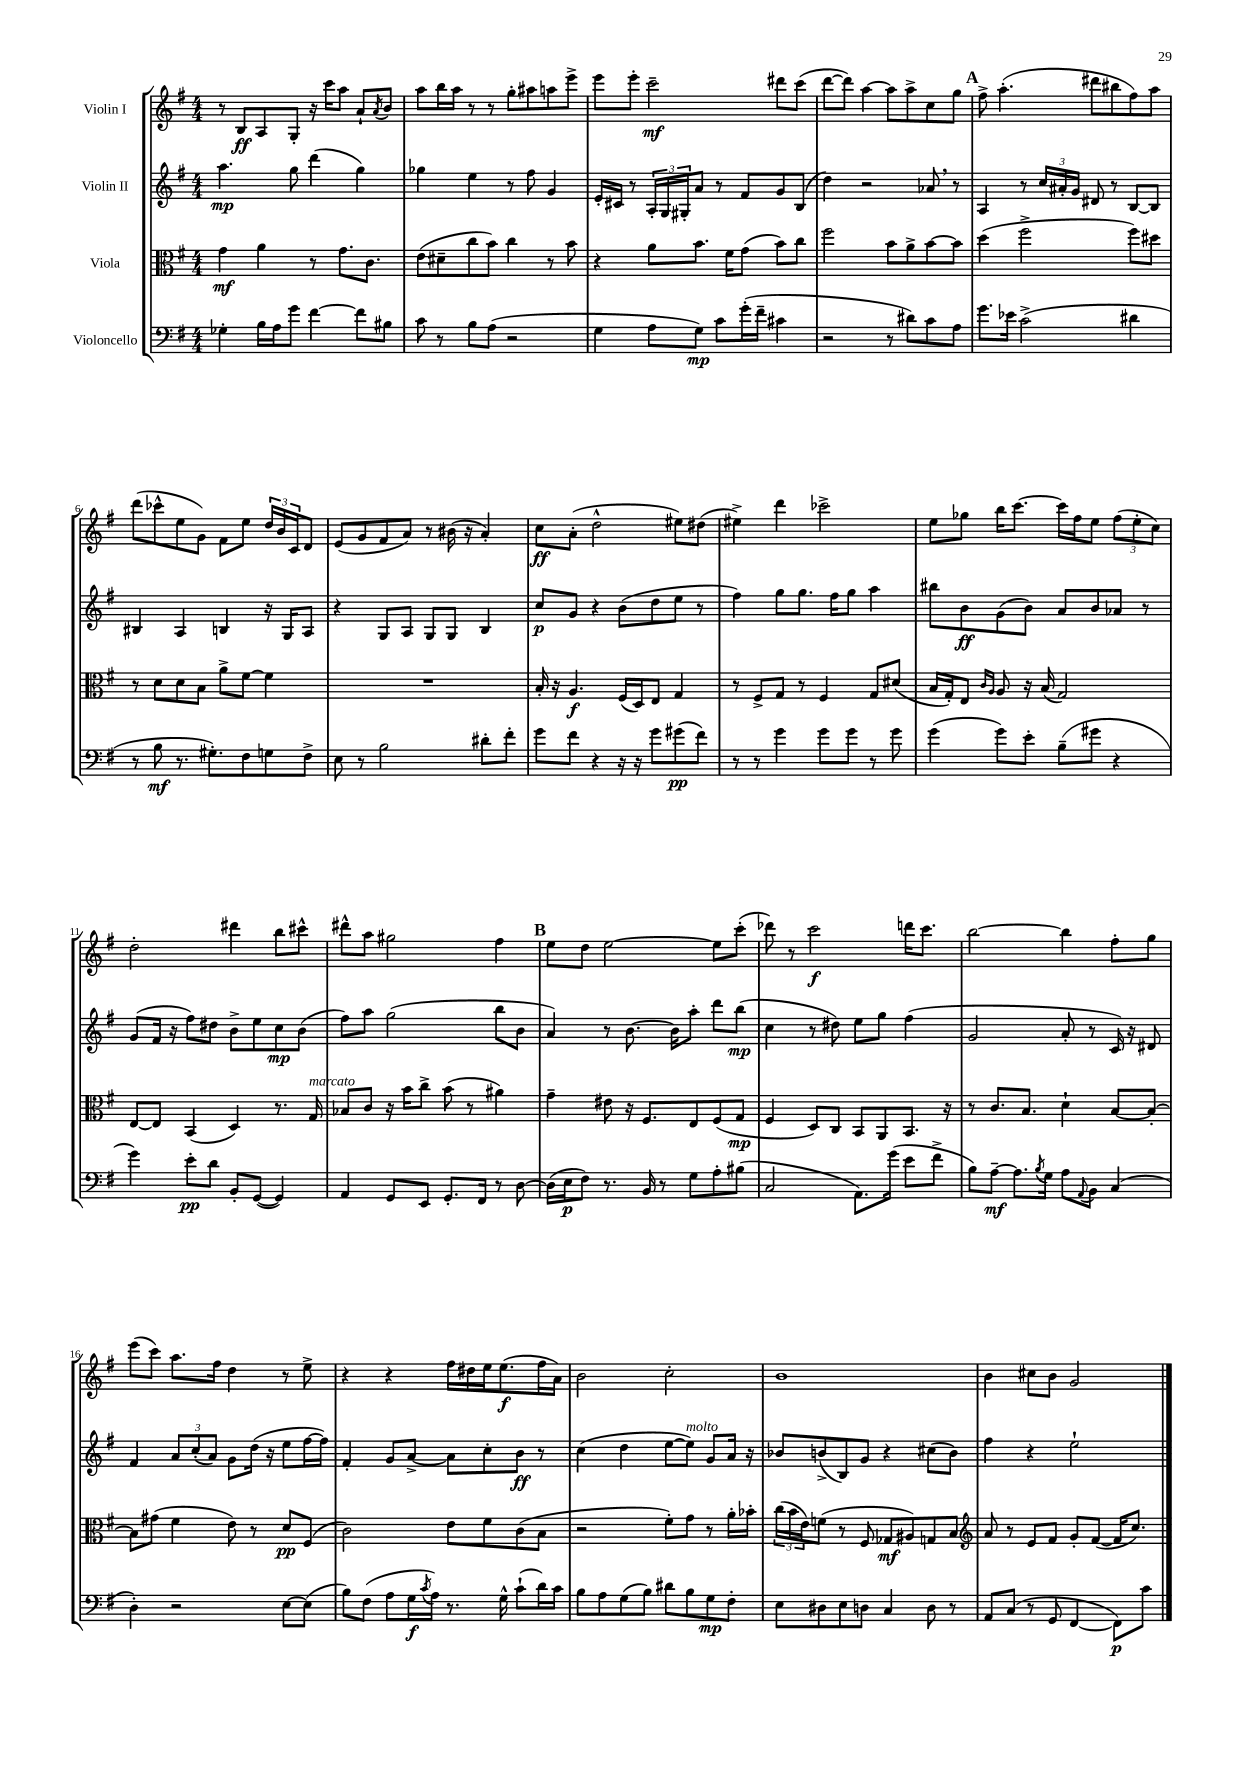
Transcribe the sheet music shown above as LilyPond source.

<<
\new StaffGroup <<
\new Staff = "s0" \with { instrumentName = "Violin I" } {
    \clef treble \key g \major \numericTimeSignature \time 4/4
    r8 b8\ff a8 g8-. r16 c'''16 a''8 a'8-! \acciaccatura { a'8 } b'8 |
    a''8 b''16 a''16 r8 r8 g''8-. ais''8 a''8 e'''8-> |
    e'''8 e'''8-. c'''2--\mf dis'''8 c'''8( |
    d'''8~ d'''8) a''4~ a''8 a''8-> c''8 g''8 |
    \mark \markup { \bold "A" } fis''8-> a''4.-.( dis'''8 bis''8 fis''8) a''8 |
    d'''8( ces'''8-^ e''8 g'8) fis'8 e''8 \tuplet 3/2 { d''16 b'16 c'16 } d'8 |
    e'8( g'8 fis'8 a'8) r8 bis'16( r16 a'4-.) |
    c''8\ff a'8-.( d''2-^ eis''8) dis''8( |
    eis''4->) d'''4 ces'''2-> |
    e''8 ges''8 b''16 c'''8.~ c'''16 fis''16 e''8 \tuplet 3/2 { fis''8( e''8-. c''8) } |
    d''2-. dis'''4 b''8 cis'''8-^ |
    dis'''8-^ a''8 gis''2 fis''4 |
    \mark \markup { \bold "B" } e''8 d''8 e''2~ e''8 c'''8-.( |
    des'''8) r8 c'''2\f d'''16 c'''8. |
    b''2~ b''4 fis''8-. g''8 |
    e'''8( c'''8) a''8. fis''16 d''4 r8 e''8-> |
    r4 r4 fis''16 dis''16 e''16 e''8.\f( fis''16 a'16) |
    b'2 c''2-. |
    b'1 |
    b'4 cis''8 b'8 g'2 \bar "|." |
}
\new Staff = "s1" \with { instrumentName = "Violin II" } {
    \clef treble \key g \major \numericTimeSignature \time 4/4
    a''4.\mp g''8 d'''4( g''4) |
    ges''4 e''4 r8 fis''8 g'4 |
    e'16-. cis'16 r8 \tuplet 3/2 { a16-. g16 gis16-. } a'8 r8 fis'8 g'8 b8( |
    d''4) r2 aes'8 \breathe r8 |
    \mark \markup { \bold "A" } a4 r8 \tuplet 3/2 { c''16 ais'16-. g'16 } dis'8 r8 b8~ b8 |
    bis4 a4 b4 r16 g16 a8 |
    r4 g8 a8 g8 g8 b4 |
    c''8\p g'8 r4 b'8( d''8 e''8 r8 |
    fis''4) g''8 g''8. fis''16 g''8 a''4 |
    bis''8 b'8\ff g'8( b'8) a'8 b'8 aes'8 r8 |
    g'8( fis'16 r16 fis''8) dis''8 b'8-> e''8 c''8\mp b'8( |
    fis''8) a''8 g''2( b''8 b'8 |
    \mark \markup { \bold "B" } a'4) r8 b'8.~ b'16 a''8-. d'''8 b''8\mp( |
    c''4 r8 dis''8) e''8 g''8 fis''4( |
    g'2 a'8-. r8 c'16) r16 dis'8 |
    fis'4 \tuplet 3/2 { a'8 c''8-.( a'8) } g'8 d''16( r16 e''8 fis''16~ fis''16) |
    fis'4-. g'8 a'8~-> a'8 c''8-. b'8\ff r8 |
    c''4( d''4 e''8~ e''8^\markup { \italic "molto" }) g'8 a'16 r16 |
    bes'8 b'8->( b8) g'8 r4 cis''8( b'8) |
    fis''4 r4 e''2-! \bar "|." |
}
\new Staff = "s2" \with { instrumentName = "Viola" } {
    \clef alto \key g \major \numericTimeSignature \time 4/4
    g'4\mf a'4 r8 g'8. c'8. |
    e'8( dis'8-- c''8 b'8) c''4 r8 b'8 |
    r4 a'8 b'8. fis'16 g'8( b'8) c''8 |
    fis''2 b'8 a'8-> b'8~ b'8 |
    \mark \markup { \bold "A" } d''4( fis''2-> fis''8) dis''8 |
    r8 d'8 d'8 b8 a'8-> fis'8~ fis'4 |
    R1 |
    b16-. r16 a4.\f fis16( d16) e8 g4 |
    r8 fis8-> g8 r8 fis4 g8 dis'8( |
    b16 g16-.) e8 \grace { c'16 a16 } a8 r16 b16( g2) |
    e8~ e8 b,4( d4) r8. g16^\markup { \italic "marcato" } |
    bes8 c'8 r16 b'16 c''8-> b'8( r8 ais'4) |
    \mark \markup { \bold "B" } g'4-- eis'8 r16 fis8. e8 fis8( g8\mp |
    fis4 d8) c8 b,8 a,8 b,8. r16 |
    r8 c'8. b8. d'4-! b8~ b8~-. |
    b8 gis'8( fis'4 e'8) r8 d'8\pp fis8( |
    c'2) e'8 fis'8 c'8( b8 |
    r2 fis'8-.) g'8 r8 a'16-. bes'16-. |
    \tuplet 3/2 { c''16( b'16 e'16) } f'8( r8 fis8 ges8\mf ais8) g8 b8 |
    \clef treble a'8 r8 e'8 fis'8 g'8-. fis'8~( fis'16 c''8.) \bar "|." |
}
\new Staff = "s3" \with { instrumentName = "Violoncello" } {
    \clef bass \key g \major \numericTimeSignature \time 4/4
    ges4-. b16 a16 g'8 fis'4~ fis'8 bis8 |
    c'8 r8 b8 a8( r2 |
    g4 a8 g8\mp) c'8 g'16-.( fis'16-- cis'4 |
    r2 r8 dis'8) c'8 a8 |
    \mark \markup { \bold "A" } g'8. ees'16 c'2->( dis'4 |
    r8 b8\mf r8. gis8.-.) fis8 g8 fis8-> |
    e8 r8 b2 dis'8-. fis'8-. |
    g'8 fis'8 r4 r16 r16 g'8 gis'8\pp( fis'8) |
    r8 r8 g'4 g'8 g'8 r8 g'8 |
    g'4( g'8) e'8-. b8--( gis'8 r4 |
    g'4) e'8-.\pp d'8 b,8-. g,8~( g,4) |
    a,4 g,8 e,8 g,8.-. fis,16 r8 d8~ |
    \mark \markup { \bold "B" } d16( e16\p fis8) r8. b,16 r8 g8 a8-. bis8( |
    c2 a,8.) g'16( e'8 fis'8-> |
    b8) a8~--\mf a8. \acciaccatura { b8 } g16 a8 \appoggiatura { a,8 } b,8 c4( |
    d4-.) r2 e8~ e8( |
    b8) fis8( a8 g16\f \acciaccatura { c'8 } a16) r8. g16-^ c'8-!( d'16) c'16 |
    b8 a8 g8( b8) dis'8 b8 g8\mp fis8-. |
    e8 dis8 e8 d8 c4 d8 r8 |
    a,8 c8( r8 g,8 fis,4~ fis,8\p) c'8 \bar "|." |
}
>>
>>
